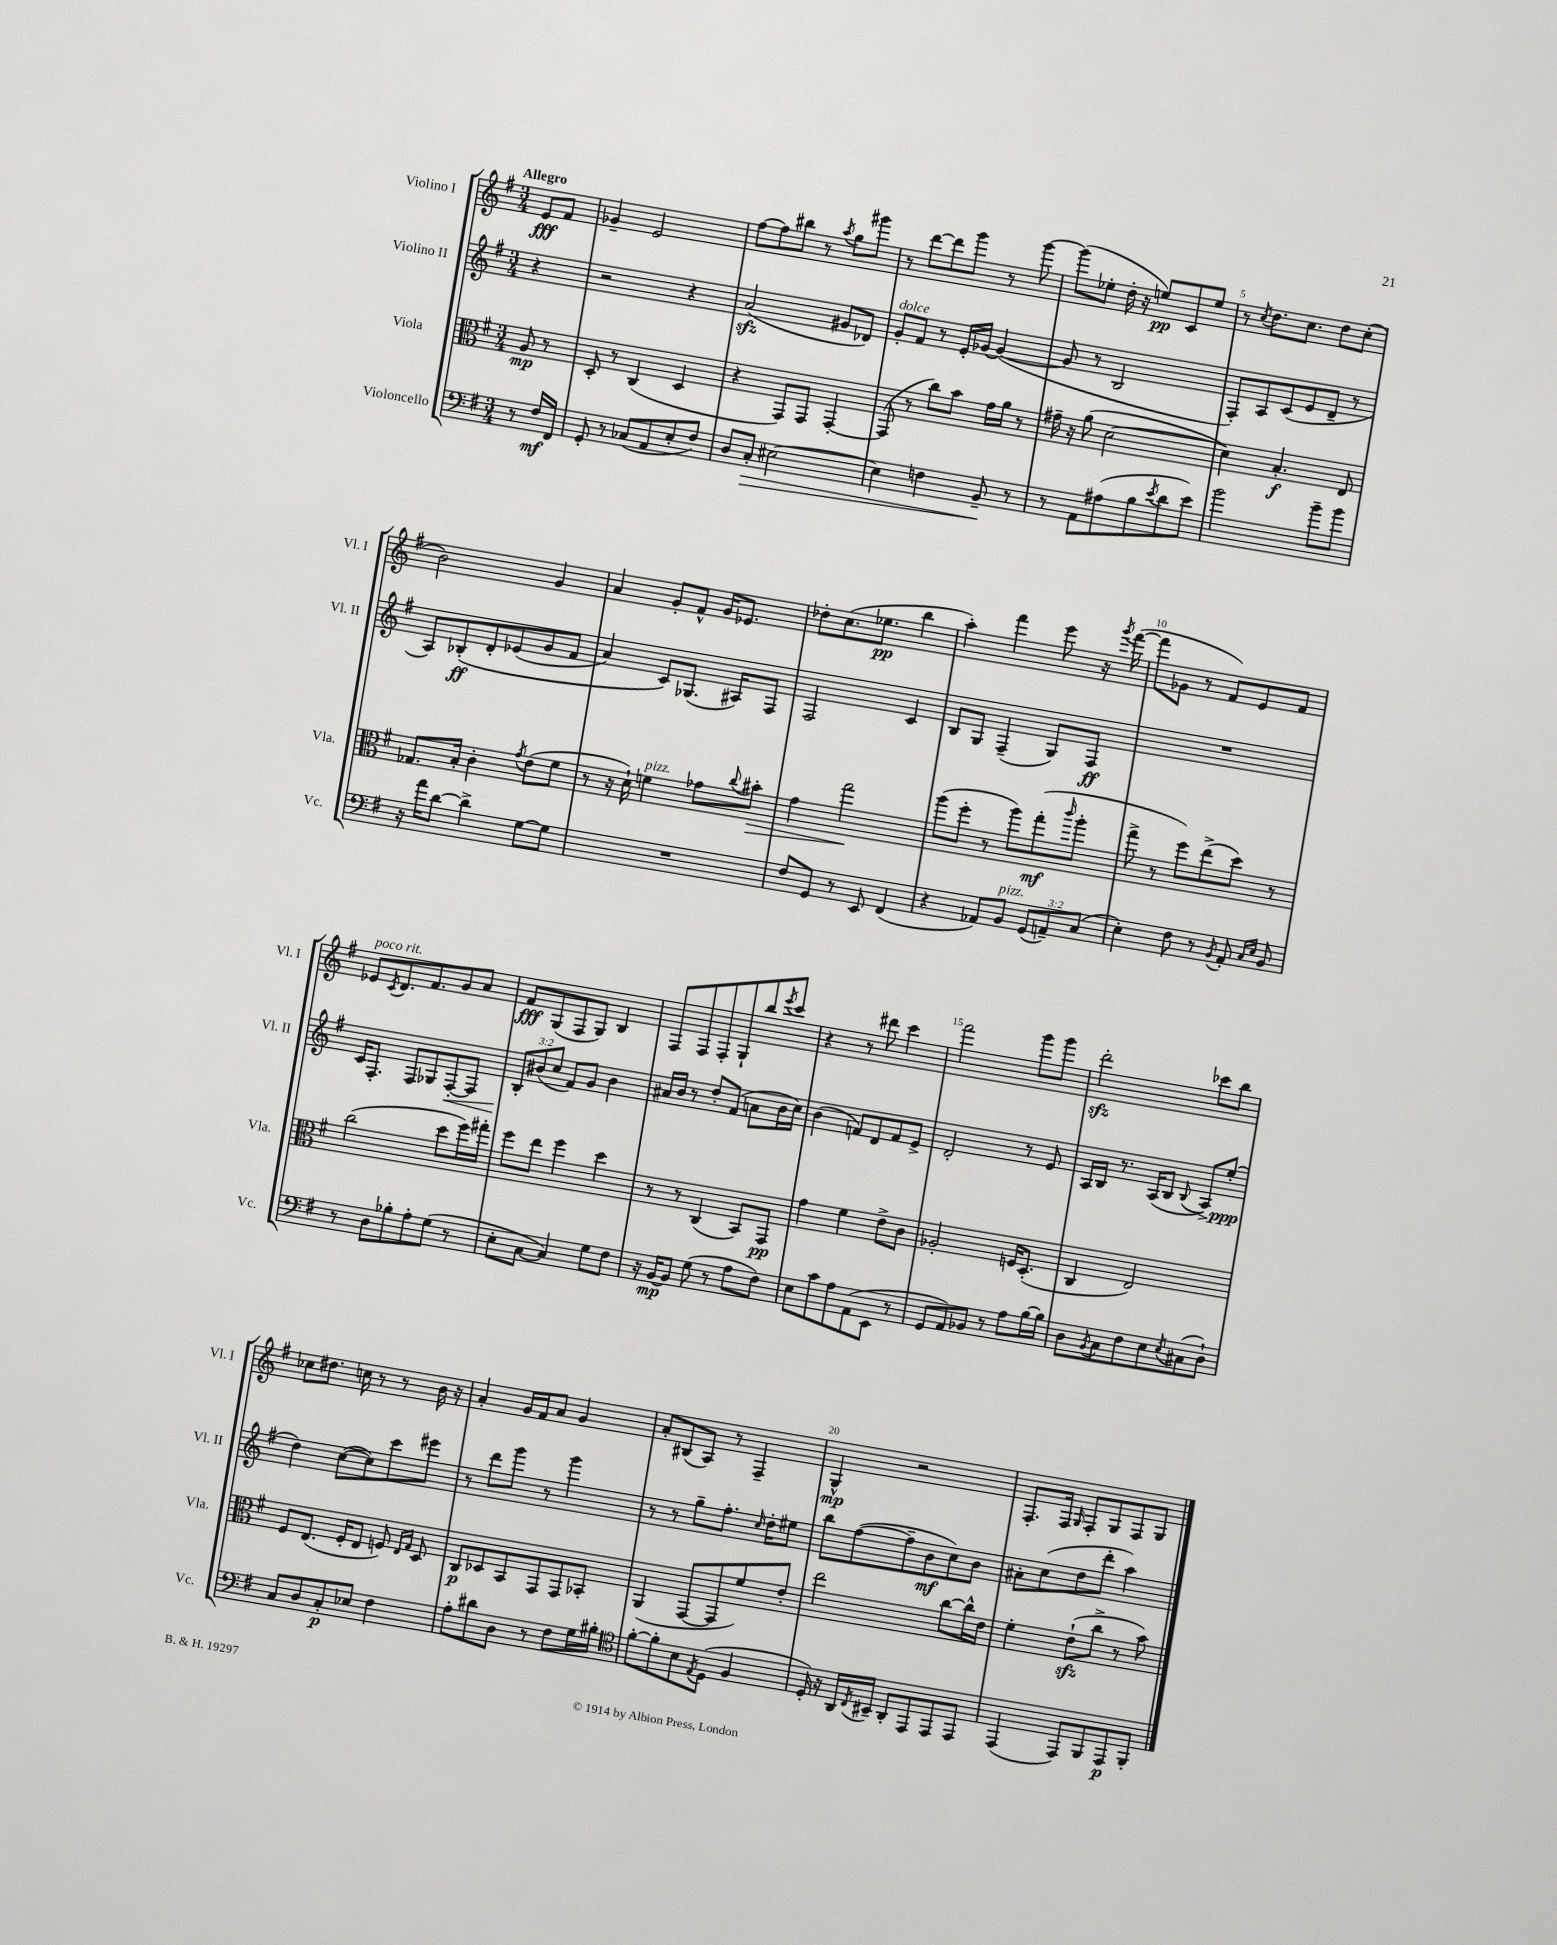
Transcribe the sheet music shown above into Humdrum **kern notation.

**kern	**kern	**kern	**kern
*staff4	*staff3	*staff2	*staff1
*clefF4	*clefC3	*clefG2	*clefG2
*k[f#]	*k[f#]	*k[f#]	*k[f#]
*M3/4	*M3/4	*M3/4	*M3/4
8r	8A/	4r	8e/L
16F#/LL	8r	.	8f#/J
16FF#/JJ	.	.	.
=	=	=	=
8GG'/	8D'/	2r	4g-~/
8r	8r	.	.
(8C-/L	(4C/	.	2e/
8AA/	.	.	.
8E'/	4D/	4r	.
8F#/J)	.	.	.
=	=	=	=
8D/L	4r	(2a/	[8ff#\L
8C'/J	.	.	8ff#\]
[2E#\	8GG/L)	.	8bb#\J
.	8GG/J	.	8r
.	.	.	8qaa/
.	[4GG'/	8g#/L	8gg\L
.	.	8d-/J)	8ggg#\J
=	=	=	=
4E#\]	(8GG/]	8g'/L	8r
.	8r	8f#/J	[8ddd\L
4F\	8cc\L)	8r	8ddd\]
.	8b\J	16e'/LL	8ggg\J
.	.	[16g-/JJ	.
8BB~/	16g\LL	(4g-/_	8r
.	16a\JJ	.	.
8r	8r	.	[8ggg\
=	=	=	=
8r	16g#~\	8g-/]	(8ggg\]L
.	16r	.	.
8AA\L	(8a\	8r	8ee-'\J
(8A#\	[2d\	2B/	16dd'\
.	.	.	16r
8B\	.	.	8ee/L)
8qe/	.	.	.
8d\	.	.	8c/
8e\J)	.	.	8ee/J
=	=	=	=
2b\	4d\])	8F#'/L)	8r
.	.	.	8qcc/
.	.	8A/	8.dd\L
.	4.B'/	(8c/	.
.	.	.	8.cc\J
.	.	8e/	.
8b~\L	.	8d~/J	8dd\L
8b\J	8E/	8r	(8cc'\J
=	=	=	=
16r	8.G-/L	8A/L)	2b\)
16a\LK	.	.	.
[8d\J	.	&(8B-'/	.
.	16B'/Jk	.	.
4d^\]	4c'\	8d'/	.
.	.	(8e-/	.
.	8qg/	.	.
[8G\L	(8e\L	8g/	4g/
8G\]J	8f#\J	8f#/J	.
=	=	=	=
2.r	8r	4a/)	4a/
.	16r	.	.
.	16d`\)	.	.
.	4f\	8c/L&)	8g'/L
.	.	(8.G-/J	8f#^^/J
.	8g-\L	.	16g/LK
.	.	16A#/LK)	8.e-/J
.	8qqcc/	.	.
.	8b#'\J	8F#/J	.
=	=	=	=
8F#/L	4g\	2F#/	8dd-'\L
8GG/J	.	.	(8.cc\
8r	2gg\	.	.
.	.	.	8.ee-\J
8EE/	.	.	.
(4FF#/	.	4c/	4bb\
=	=	=	=
4r	(8aa\L	8B/L	4aa'\)
.	8ff#'\J	8G/J	.
8AA-/L)	8r	(4F#~/	4fff#\
8BB/J	8aa\L)	.	.
(12GG/L	(8gg'\	8G/L)	8eee\
12AA~/)	.	.	.
.	16qqccc/	.	.
.	8aa'\J	8F#/J	16r
(12C/J	.	.	.
.	.	.	8qggg/
.	.	.	([16fff#\
=	=	=	=
4E'\)	8gg^\	2.r	8fff#\]L
.	8r	.	8g-\J
8F#\	8ff#\L)	.	8r
8r	(8ee^\	.	8f#/L)
8qBB/	.	.	.
8AA'/	8dd\J)	.	8e/
16qqC/LL	.	.	.
16qqE/JJ	.	.	.
8BB/	8r	.	8f#/J
=	=	=	=
8r	(2cc\	16c/LK	8e-/L
.	.	8.F#'/J	.
.	.	.	8qc/
8D\L	.	.	8.d/
8B-'\	.	8F#/L	.
.	.	.	8.f#/
8A'\	.	8G-/	.
(8G\J	8dd\L	[8F#'/	8g/
8r	16ff#\L)	8F#/]J	8a/J
.	16gg#'\JJ	.	.
=	=	=	=
8E'\L	8ff#\L	12B'/L	8f#/L
.	.	(12b#/	.
[8C\J	8ee\J	.	(8G/
.	.	12cc/J	.
4C/])	4ff#\	8f#/L)	8F#/
.	.	8g/J	8G/J)
8G\L	4dd\	4b#\	4B/
8F#\J	.	.	.
=	=	=	=
16r	8r	16a#/LL	8F#/L
[16BB/LK	.	16b/JJ	.
8BB/]J	8r	8r	8F#/
(8G\	(4C/	8dd'/L	8F#'/
8r	.	(8f#/J	8G`/
8A\L	8BB/L)	8a\L	8bb/
.	.	.	8qeee/
8F#\J)	8GG/J	16b\L	8ccc/J
.	.	16cc\JJ)	.
=	=	=	=
8E\L	4g\	(4b\	4r
8c\	.	.	.
8A\	4f#\	8f/L)	8r
(8AA\	.	8d/	8ddd#\
8EE\J	8e^\L	8f/	4ccc\
8r	8c\J	8e^/J	.
=	=	=	=
8GG/L	2A-'/	2d'/	2fff#\
8AA/)	.	.	.
8BB-/J	.	.	.
8r	.	.	.
8A\L	16F/LK	8r	8ggg\L
.	(8.D'/J	.	.
[16B\L	.	8e/	8ggg\J
16B\]JJ	.	.	.
=	=	=	=
8D\L	4C/	16A/LL	2ddd'\
.	.	16B/JJ	.
8qBB/	.	.	.
8C\	.	8.r	.
8F#\	2E/)	.	.
.	.	(16A/LK	.
8E\	.	8B/J	.
8qE/	.	8qqB/	.
(8C#\	.	8A^/L)	8ccc-\L
8D`\J)	.	(8ee'/J	8bb\J
=	=	=	=
8C/L	8F#/L	4dd\)	8cc-\L
8D/	(8.E/J	.	8.dd#\J
8C'/	.	([8cc\L	.
.	16F#'/LK	.	16cc\
8E-/J	8E/J	8cc\])	8r
4F#\	8F/)	8ccc\	8r
.	16qqE/LL	.	.
.	16qqG/JJ	.	.
.	8D/	8eee#\J	16b\
.	.	.	16r
=	=	=	=
8A'\L	8C/L	8r	4a'/
8d#\	8D-/	8ddd\L	.
8D\J	8BB/	8ggg\J	16g/LL
.	.	.	16f#/J
8r	8GG/	8r	8a/J
8F#\L	8GG/	4ggg\	4g/
16G\L	8BB-'/J	.	.
16B#'\JJ	.	.	.
=	=	=	=
*clefC4	*	*	*
[8f#'\L	(4AA/	8r	8a'/L
8f#'\]	.	8r	(8B#/
8B\	[8GG/L	8gg~\L	8A/J)
8qE/	.	.	.
(8D\J	8GG/]	8.ff#'\J	8r
4F#/	8f#/)	.	4F#~/
.	.	16qqcc/	.
.	.	16dd'\LK	.
.	8e'/J	8ee#\J	.
=	=	=	=
16D'/)	2ee\	8bb\L	4G^^/
16r	.	.	.
16AA/LL	.	([8ff#\	.
8qC/	.	.	.
16BB#~/JJ	.	.	.
8AA'/L	.	8ff#~\]	2r
8EE/	.	8b\	.
8EE/	[8cc\L	8cc\)	.
8EE/J	16cc^^\]L	8b\J	.
.	16e\JJ	.	.
=	=	=	=
(4EE/	4f#'\	8a#'\L	8.F#'/L
.	.	(8cc\	.
.	.	.	16F#/Jk
.	.	.	16qqG/
8EE/L)	(8e`\L	8dd\	8F#'/L
8FF#/	8cc^\J	8ddd'\J	8G/
8EE/	8r	4aa\)	8F#/
8FF#'/J	8b\)	.	8G/J
==	==	==	==
*-	*-	*-	*-
